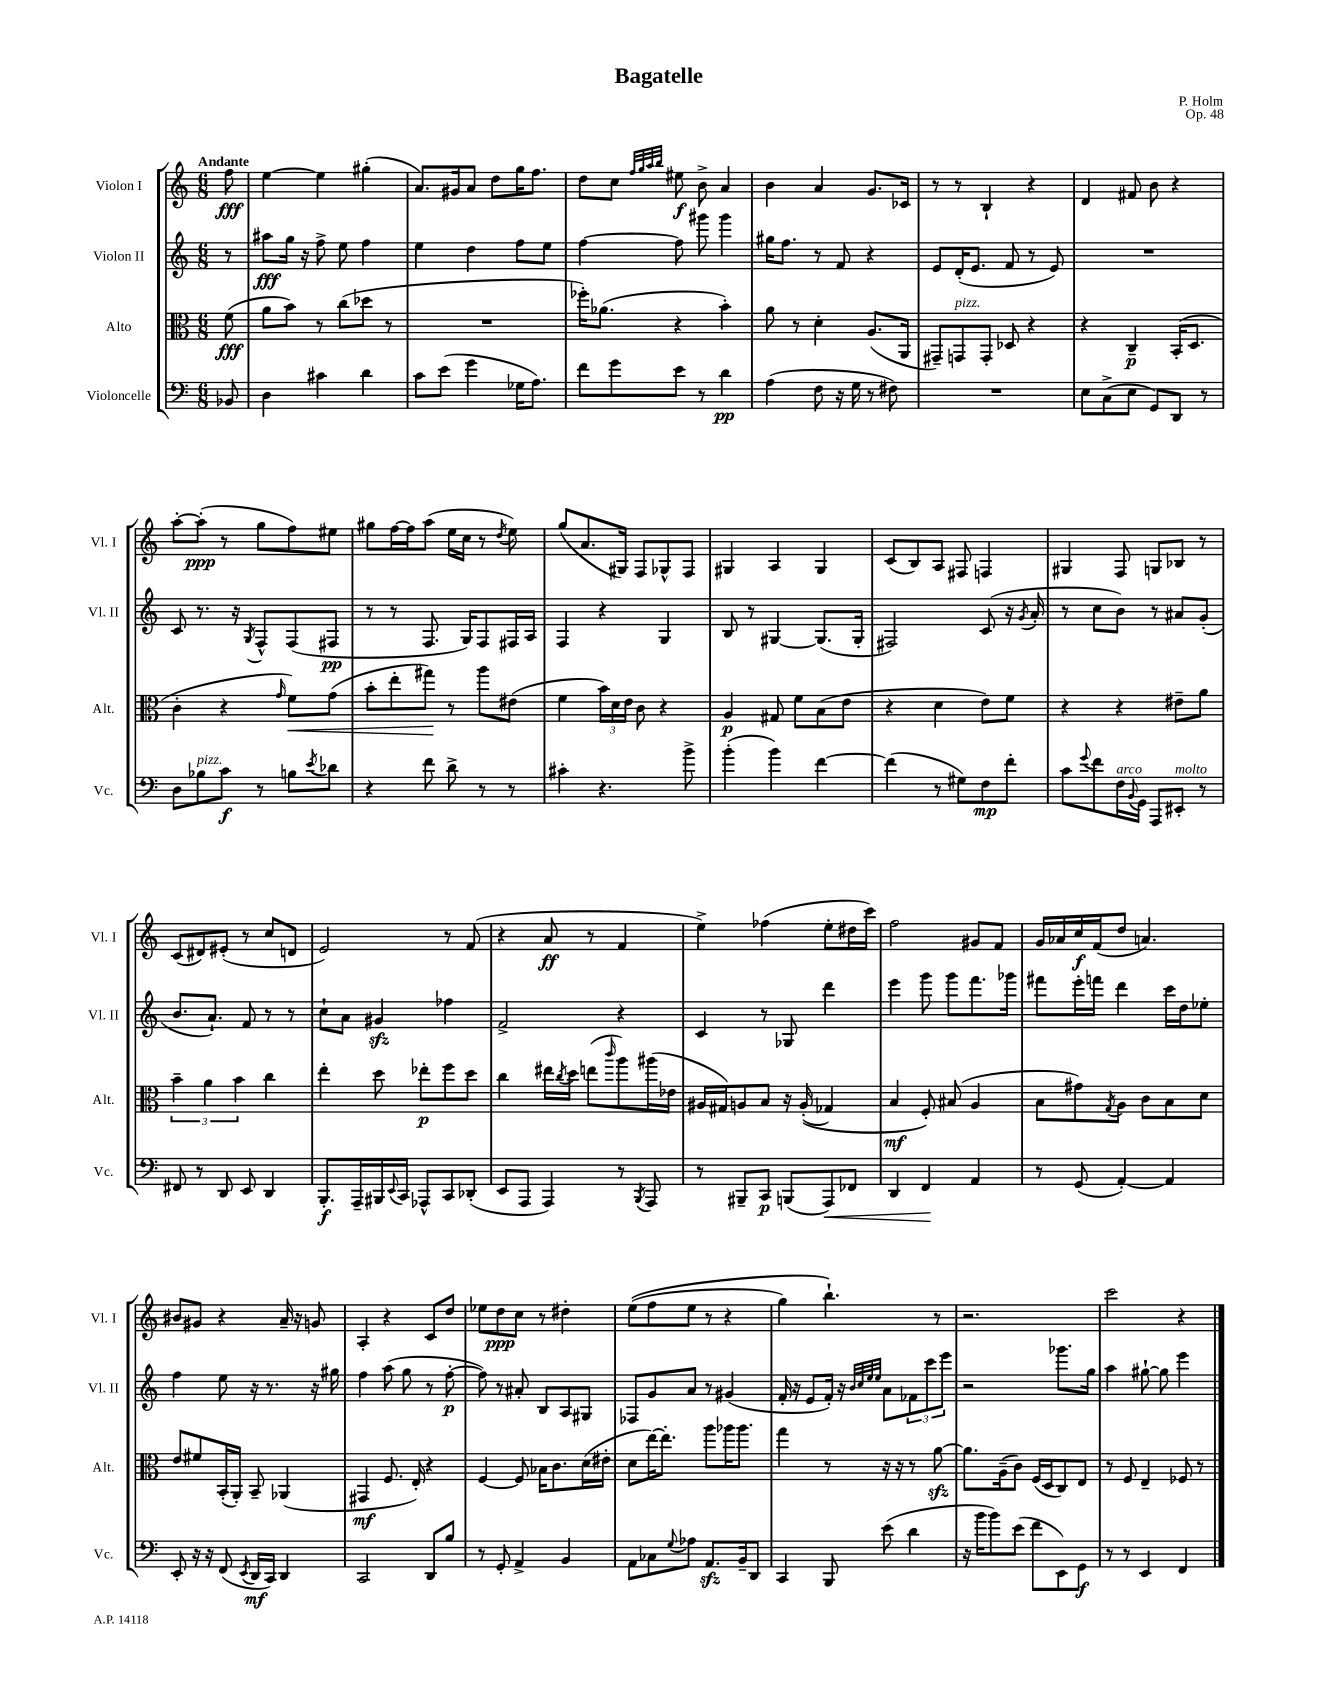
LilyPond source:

\header { title = "Bagatelle" composer = "P. Holm" opus = "Op. 48" }
<<
\new StaffGroup <<
\new Staff = "s0" \with { instrumentName = "Violon I" shortInstrumentName = "Vl. I" } {
    \clef treble \key c \major \numericTimeSignature \time 6/8 \partial 8 \tempo "Andante"
    f''8\fff |
    e''4~ e''4 gis''4-.( |
    a'8.) gis'16 a'8 d''8 g''16 f''8. |
    d''8 c''8 \grace { f''32 g''32 a''32 b''32 } eis''8\f b'8-> a'4 |
    b'4 a'4 g'8. ces'16 |
    r8 r8 b4-! r4 |
    d'4 fis'8 b'8 r4 |
    a''8~-. a''8-.\ppp( r8 g''8 f''8) eis''8 |
    gis''8 f''16~ f''16 a''8( e''16 c''16 r8 \acciaccatura { d''8 } e''8) |
    g''8( a'8. gis16) f8 ges8-^ f8 |
    gis4 a4 gis4 |
    c'8( b8) a8 fis8 f4 |
    gis4 f8 g8 bes8 r8 |
    c'8( dis'8) eis'8-.( r8 c''8 d'8 |
    e'2) r8 f'8( |
    r4 a'8\ff r8 f'4 |
    e''4->) fes''4( e''8-. dis''16 c'''16) |
    f''2 gis'8 f'8 |
    g'16 aes'16 c''16\f f'16( d''8 a'4.) |
    bis'8 gis'8 r4 a'16-- r16 g'8 |
    a4-. r4 c'8 d''8 |
    ees''8 d''8\ppp c''8 r8 dis''4-. |
    e''8(\( f''8 e''8 r8 r4 |
    g''4) b''4.-!\) r8 |
    r2. |
    c'''2 r4 \bar "|." |
}
\new Staff = "s1" \with { instrumentName = "Violon II" shortInstrumentName = "Vl. II" } {
    \clef treble \key c \major \numericTimeSignature \time 6/8 \partial 8
    r8 |
    ais''8\fff g''16 r16 f''8-> e''8 f''4 |
    e''4 d''4 f''8 e''8 |
    f''4~ f''8 gis'''8 gis'''4 |
    gis''16 f''8. r8 f'8 r4 |
    e'8 d'16-.( e'8. f'8 r8 e'8) |
    R2. |
    c'8 r8. r16 \acciaccatura { g8 } f8-^ f8( fis8\pp |
    r8 r8 f8. g16) f8 fis16 a16 |
    f4 r4 g4 |
    b8 r8 gis4~ gis8.( gis16-. |
    fis2) c'8( r16 \acciaccatura { g'8 } a'16-. |
    r8 c''8 b'8) r8 ais'8 g'8-.( |
    b'8. a'8.-!) f'8 r8 r8 |
    c''8-! a'8 gis'4\sfz fes''4 |
    f'2-> r4 |
    c'4 r8 ges8 d'''4 |
    e'''4 g'''8 g'''8 f'''8. ges'''16 |
    fis'''8 e'''16-. f'''16 d'''4 c'''16 d''16 ees''8-. |
    f''4 e''8 r16 r8. r16 gis''16 |
    f''4 a''8( g''8 r8 f''8~-.\p |
    f''8) r8 ais'8-. b8 a8 gis8 |
    fes8 g'8 a'8 r8 gis'4( |
    f'16-. r16 e'8 f'16-.) r16 \grace { b'32 c''32 e''32 e''32 } a'8 \tuplet 3/2 { fes'8 c'''8 e'''8 } |
    r2 ges'''8. g''16 |
    a''4 gis''8~-! gis''8 e'''4 \bar "|." |
}
\new Staff = "s2" \with { instrumentName = "Alto" shortInstrumentName = "Alt." } {
    \clef alto \key c \major \numericTimeSignature \time 6/8 \partial 8
    f'8\fff( |
    a'8 b'8) r8 c''8( des''8 r8 |
    R2. |
    fes''16-.) aes'8.( r4 b'4-.) |
    a'8 r8 d'4-. a8.( a,16 |
    gis,8--) g,8^\markup { \italic "pizz." } g,8-. des8 r4 |
    r4 c4--\p b,16-.( d8. |
    c'4-. r4 \grace { g'16 } f'8\<) g'8( |
    b'8-. e''8-. gis''8\!) r8 a''8 eis'8( |
    f'4 \tuplet 3/2 { b'16) d'16 e'16 } c'8 r4 |
    a4\p gis8 f'8 b8( e'8 |
    r4 d'4 e'8) f'8 |
    r4 r4 eis'8-- a'8 |
    \tuplet 3/2 { b'4-- a'4 b'4 } c''4 |
    e''4-. d''8 ees''8-.\p f''8 d''8 |
    c''4 eis''16 \acciaccatura { c''8 } d''16 e''8( \grace { c'''16 } a''8) ais''16( ees'16 |
    ais16 gis16) a8 b8 r16 a16-.(\( ges4) |
    b4\mf f8-.\) bis8( a4 |
    b8 gis'8) \acciaccatura { g8 } a8 c'8 b8 d'8 |
    e'8 fis'8 b,16-.( a,16-.) b,8-- aes,4( |
    gis,4\mf f8. e16-.) r4 |
    f4~ f8 bes16 c'8. d'16( eis'16-. |
    d'8 e''16~) e''8.-. a''8 aes''16 aes''8. |
    g''4 r8 r16 r16 r8 a'8~\sfz |
    a'8. a16--( c'8) f16( d16 c8) e8 |
    r8 f8 e4-- fes8 r8 \bar "|." |
}
\new Staff = "s3" \with { instrumentName = "Violoncelle" shortInstrumentName = "Vc." } {
    \clef bass \key c \major \numericTimeSignature \time 6/8 \partial 8
    bes,8 |
    d4 cis'4 d'4 |
    c'8 e'8( g'4 ges16 a8.) |
    f'8 g'8 e'8 r8 d'4\pp |
    a4( f8 r16 g16 r8 fis8) |
    R2. |
    e8 c8->( e8 g,8) d,8 r8 |
    d8 bes8^\markup { \italic "pizz." } c'8\f r8 b8 \acciaccatura { e'8 } des'8 |
    r4 f'8 d'8-> r8 r8 |
    cis'4-. r4. b'8-> |
    b'4-.( b'4) f'4~ |
    f'4( r8 gis8) f8\mp f'8-. |
    c'8 \appoggiatura { g'8 } f'8 f16^\markup { \italic "arco" } \appoggiatura { b,8 } g,16 a,,8 eis,8-.^\markup { \italic "molto" } r8 |
    fis,8 r8 d,8 e,8 d,4 |
    b,,8.-.\f a,,16-- bis,,16 \appoggiatura { e,8 } c,16 aes,,8-^ c,8 des,8-.( |
    e,8 a,,8 a,,4) r8 \acciaccatura { b,,8 } a,,8 |
    r8 bis,,8-- c,8\p b,,8( a,,8\<) fes,8 |
    d,4 f,4\! a,4 |
    r8 g,8( a,4~-.) a,4 |
    e,8-. r16 r16 f,8( \acciaccatura { e,8 } d,16\mf c,16) d,4 |
    c,2 d,8 b8 |
    r8 g,8-. a,4-> b,4 |
    a,8 ces8 \appoggiatura { g8 } aes8 a,8.\sfz b,16-- d,8 |
    c,4 b,,8 e'8( d'4 |
    r16 b'16 b'8) e'8( f'8 e,8) g,8\f |
    r8 r8 e,4 f,4 \bar "|." |
}
>>
>>
\layout { \context { \Score \remove "Bar_number_engraver" } }
